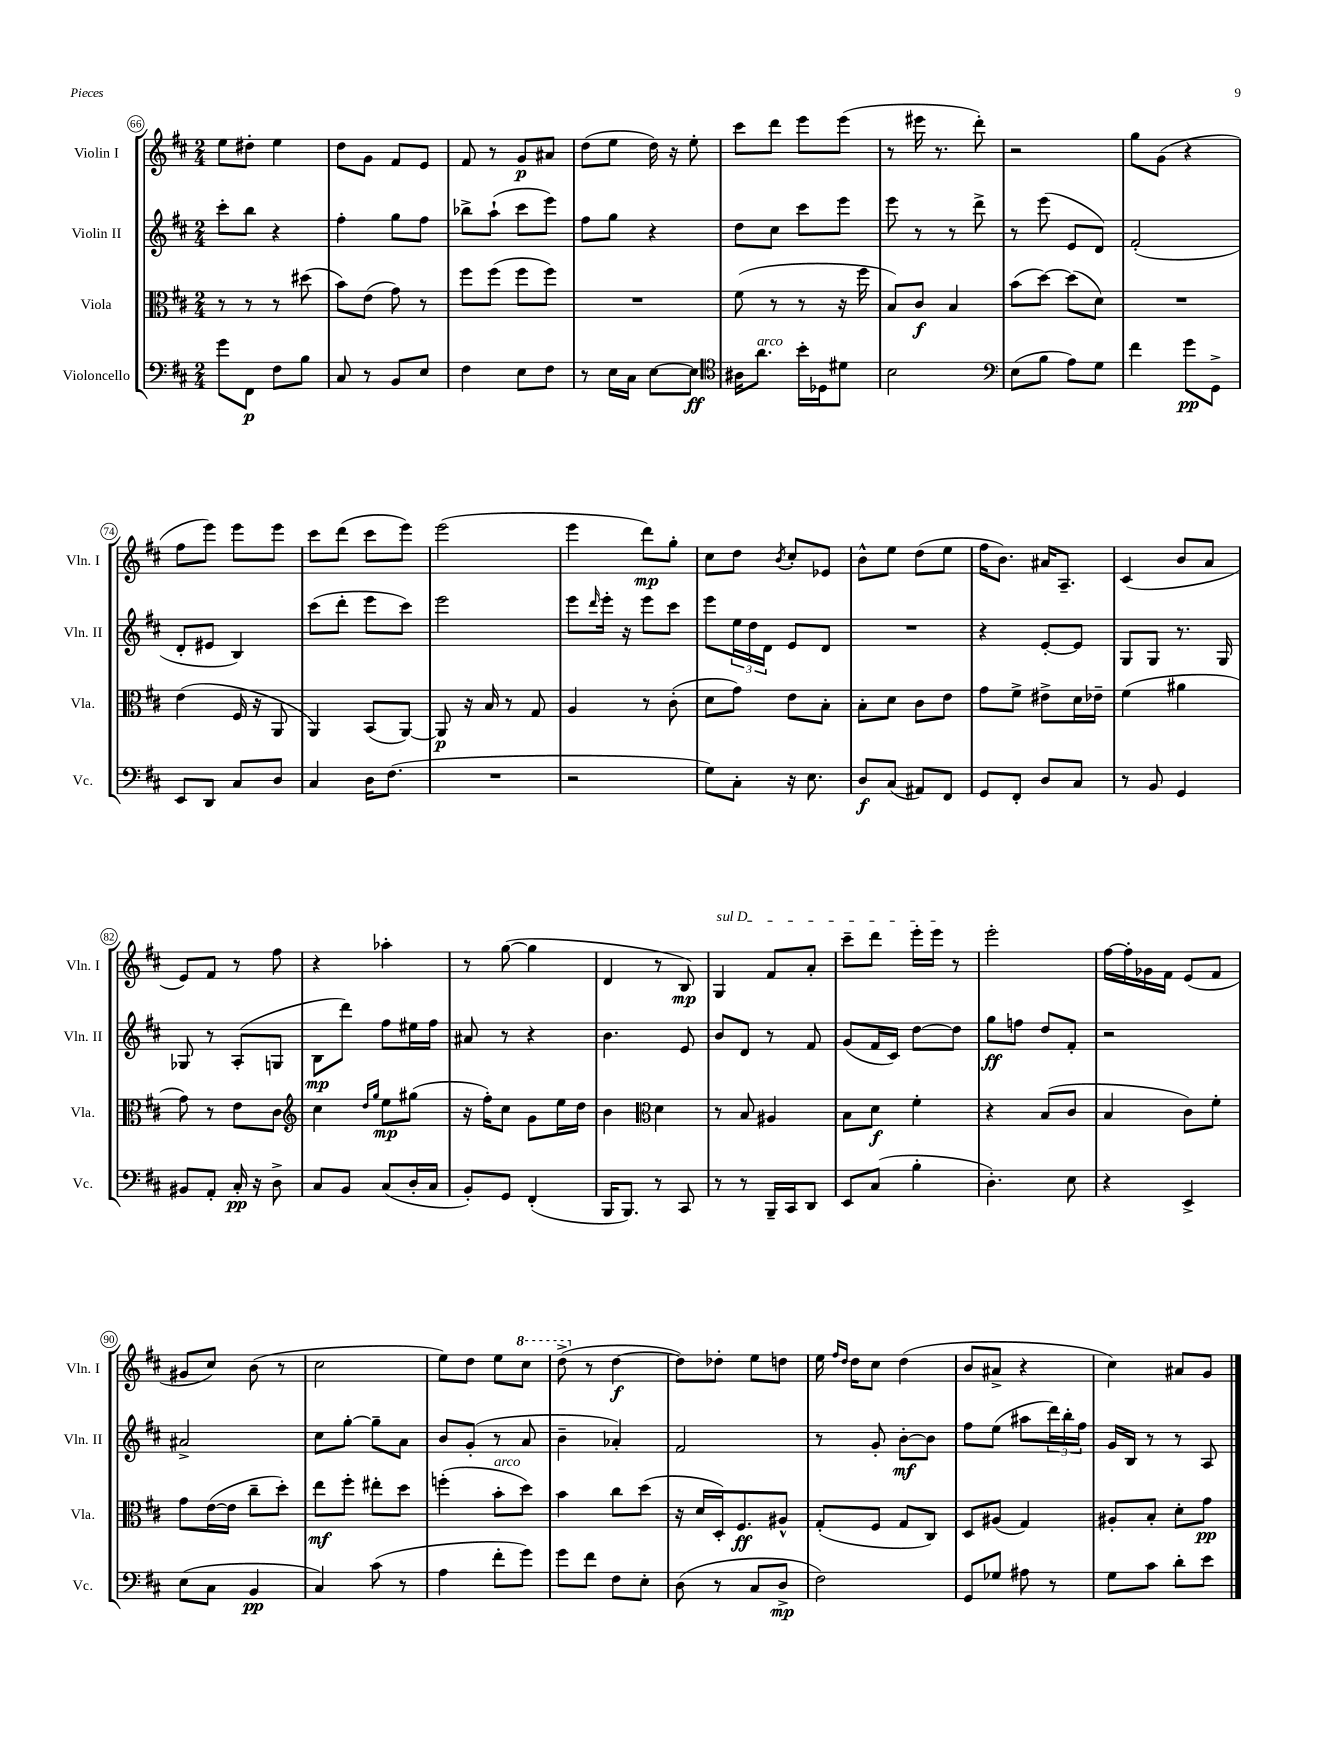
<<
\new StaffGroup <<
\new Staff = "s0" \with { instrumentName = "Violin I" shortInstrumentName = "Vln. I" } {
    \clef treble \key d \major \numericTimeSignature \time 2/4
    e''8 dis''8-. e''4 |
    d''8 g'8 fis'8 e'8 |
    fis'8 r8 g'8\p ais'8 |
    d''8( e''8 d''16) r16 e''8-. |
    cis'''8 d'''8 e'''8 e'''8( |
    r8 eis'''16 r8. d'''8-.) |
    r2 |
    g''8 g'8( r4 |
    fis''8 e'''8) e'''8 e'''8 |
    cis'''8 d'''8( cis'''8 e'''8) |
    e'''2( |
    e'''4 d'''8\mp) g''8-. |
    cis''8 d''8 \acciaccatura { b'8 } cis''8-. ees'8 |
    b'8-^ e''8 d''8( e''8 |
    fis''16 b'8.) ais'16 a8.-- |
    cis'4( b'8 a'8 |
    e'8) fis'8 r8 fis''8 |
    r4 aes''4-. |
    r8 g''8~( g''4 |
    d'4 r8 b8\mp) |
    \once \override TextSpanner.bound-details.left.text = \markup { \italic "sul D" } g4\startTextSpan fis'8 a'8-. |
    cis'''8-- d'''8 e'''16-. e'''16\stopTextSpan r8 |
    e'''2-. |
    fis''16~ fis''16-. ges'16 fis'16 e'8( fis'8 |
    gis'8 cis''8) b'8( r8 |
    cis''2 |
    e''8) d''8 e''8 \ottava #1 cis'''8 |
    d'''8->( \ottava #0 r8 d''4~\f |
    d''8) des''8-. e''8 d''8 |
    e''16 \grace { fis''16 d''16 } d''16 cis''8 d''4( |
    b'8 ais'8-> r4 |
    cis''4) ais'8 g'8 \bar "|." |
}
\new Staff = "s1" \with { instrumentName = "Violin II" shortInstrumentName = "Vln. II" } {
    \clef treble \key d \major \numericTimeSignature \time 2/4
    cis'''8-. b''8 r4 |
    fis''4-. g''8 fis''8 |
    bes''8-> a''8-!( cis'''8 e'''8) |
    fis''8 g''8 r4 |
    d''8 cis''8 cis'''8 e'''8 |
    e'''8 r8 r8 d'''8-> |
    r8 e'''8( e'8 d'8) |
    fis'2-.( |
    d'8-. eis'8 b4) |
    cis'''8( d'''8-. e'''8 cis'''8) |
    e'''2 |
    e'''8 \grace { d'''16 } e'''16-. r16 e'''8 cis'''8 |
    e'''8 \tuplet 3/2 { e''16 d''16 d'16 } e'8 d'8 |
    R2 |
    r4 e'8~-. e'8 |
    g8 g8 r8. g16 |
    ges8 r8 a8-.( g8 |
    b8\mp d'''8) fis''8 eis''16 fis''16 |
    ais'8 r8 r4 |
    b'4. e'8 |
    b'8 d'8 r8 fis'8 |
    g'8( fis'16 cis'16) d''8~ d''8 |
    g''8\ff f''8 d''8 fis'8-. |
    r2 |
    ais'2-> |
    cis''8 g''8~-. g''8-- a'8 |
    b'8 g'8-.( r8 a'8 |
    b'4-- aes'4-.) |
    fis'2 |
    r8 g'8-. b'8~-.\mf b'8 |
    fis''8 e''8( ais''8 \tuplet 3/2 { d'''16) b''16-. fis''16 } |
    g'16 b16 r8 r8 a8 \bar "|." |
}
\new Staff = "s2" \with { instrumentName = "Viola" shortInstrumentName = "Vla." } {
    \clef alto \key d \major \numericTimeSignature \time 2/4
    r8 r8 r8 dis''8( |
    b'8) e'8( g'8) r8 |
    fis''8 fis''8( fis''8 fis''8) |
    R2 |
    fis'8( r8 r8 r16 fis''16 |
    b8) cis'8\f b4 |
    b'8( d''8~) d''8( d'8) |
    R2 |
    e'4( fis16 r16 a,8 |
    a,4) b,8( a,8~) |
    a,8\p r16 b16 r8 g8 |
    a4 r8 cis'8-.( |
    d'8 g'8) e'8 b8-. |
    b8-. d'8 cis'8 e'8 |
    g'8 fis'8-> eis'8-> d'16 ees'16-- |
    fis'4( ais'4 |
    g'8) r8 e'8 cis'8 |
    \clef treble cis''4 \grace { d''16 g''16 } e''8\mp gis''8( |
    r16 fis''16-.) cis''8 g'8 e''16 d''16 |
    b'4 \clef alto d'4 |
    r8 b8 ais4 |
    b8 d'8\f fis'4-. |
    r4 b8( cis'8 |
    b4 cis'8) fis'8-. |
    g'8 e'16~( e'16 cis''8-- d''8-.) |
    e''8\mf fis''8-. eis''8-. d''8 |
    f''4-.( b'8-.^\markup { \italic "arco" } d''8) |
    b'4 cis''8 d''8( |
    r16 d'16 d16-.) fis8.\ff ais8-^ |
    g8-.( fis8 g8 cis8) |
    d8 ais8( g4) |
    ais8-. b8-. d'8-. g'8\pp \bar "|." |
}
\new Staff = "s3" \with { instrumentName = "Violoncello" shortInstrumentName = "Vc." } {
    \clef bass \key d \major \numericTimeSignature \time 2/4
    g'8 fis,8\p fis8 b8 |
    cis8 r8 b,8 e8 |
    fis4 e8 fis8 |
    r8 e16 cis16 e8~ e8\ff |
    \clef tenor ais16 a'8.^\markup { \italic "arco" } b'16-. des16 dis'8 |
    b2 |
    \clef bass e8( b8 a8) g8 |
    fis'4 g'8\pp g,8-> |
    e,8 d,8 cis8 d8 |
    cis4 d16 fis8.( |
    R2 |
    r2 |
    g8) cis8-. r16 e8. |
    d8\f cis8( ais,8) fis,8 |
    g,8 fis,8-. d8 cis8 |
    r8 b,8 g,4 |
    bis,8 a,8-. cis16-.\pp r16 d8-> |
    cis8 b,8 cis8( d16-. cis16 |
    b,8-.) g,8 fis,4-.( |
    b,,16 b,,8.) r8 cis,8 |
    r8 r8 b,,16-- cis,16 d,8 |
    e,8 cis8( b4-. |
    d4.-.) e8 |
    r4 e,4-> |
    e8( cis8 b,4\pp |
    cis4) cis'8( r8 |
    a4 fis'8-. g'8) |
    g'8 fis'8 fis8 e8-. |
    d8( r8 cis8 d8->\mp |
    fis2) |
    g,8 ges8 ais8 r8 |
    g8 cis'8 d'8-. e'8 \bar "|." |
}
>>
>>
\layout { \context { \Score currentBarNumber = #66 \override BarNumber.stencil = #(make-stencil-circler 0.1 0.3 ly:text-interface::print) } }
